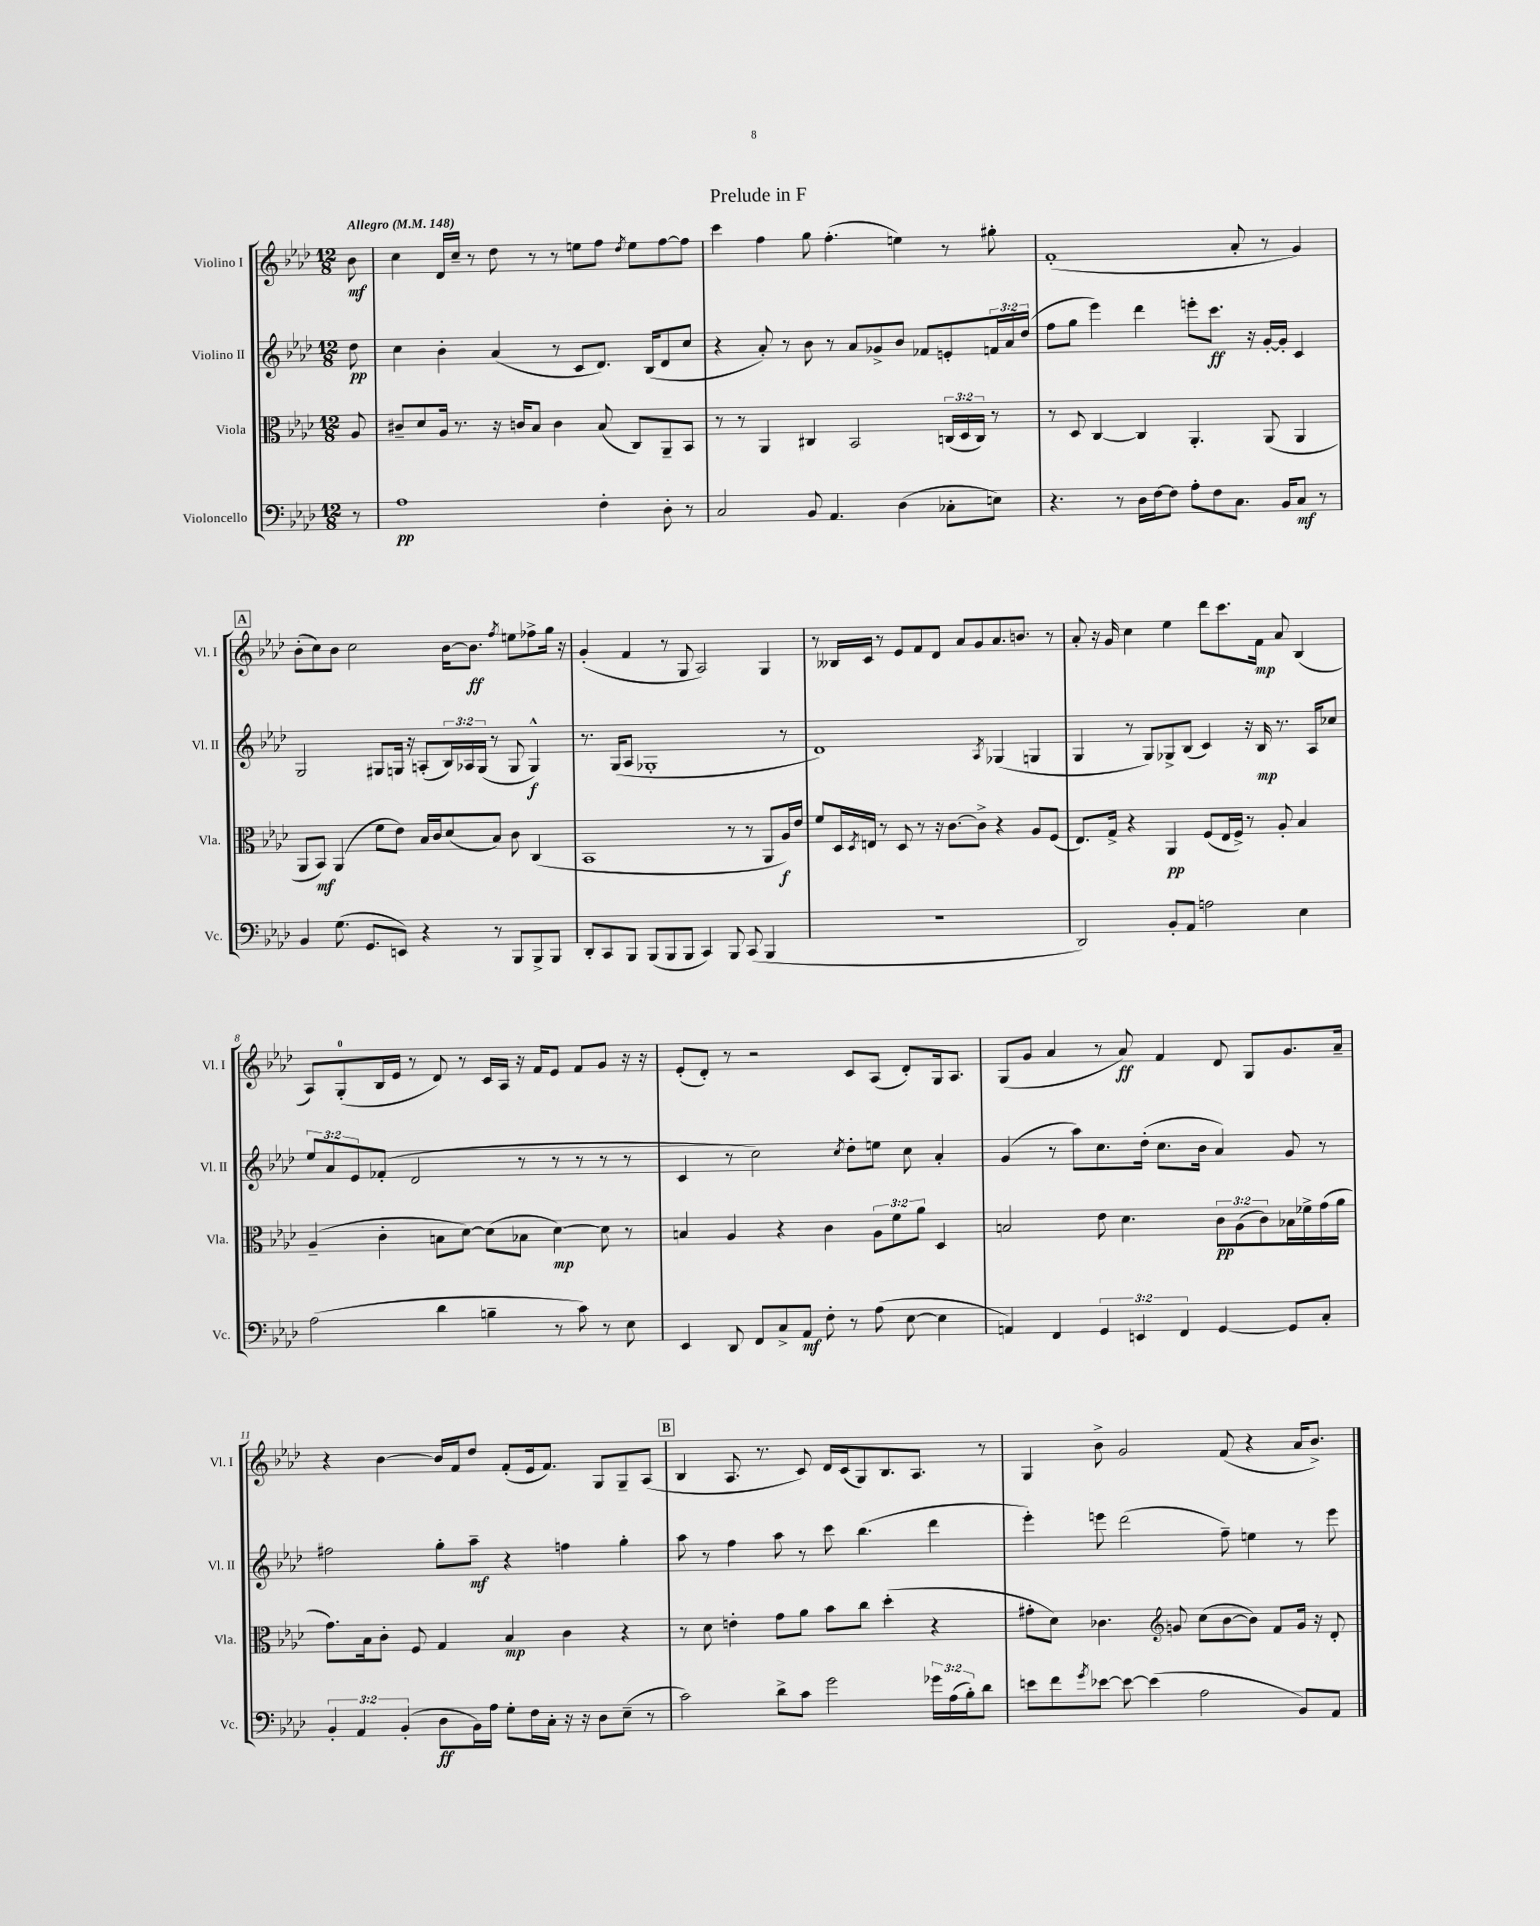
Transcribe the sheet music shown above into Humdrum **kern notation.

**kern	**kern	**kern	**kern
*staff4	*staff3	*staff2	*staff1
*clefF4	*clefC3	*clefG2	*clefG2
*k[b-e-a-d-]	*k[b-e-a-d-]	*k[b-e-a-d-]	*k[b-e-a-d-]
*M12/8	*M12/8	*M12/8	*M12/8
*MM148	*MM148	*MM148	*MM148
8r	8A-/	8dd-\	8b-\
=	=	=	=
1A-	8c#~/L	4cc\	4cc\
.	8d-/	.	.
.	16A-/Jk	4b-'\	16d-/LL
.	8.r	.	16cc~/JJ
.	.	.	8r
.	16r	(4a-/	8dd-\
.	16c/LK	.	.
.	8B-/J	.	8r
.	4c\	8r	8r
.	.	8c/L	8ee\L
4F'\	(8B-/	8.d-/J)	8ff\J
.	.	.	8qdd-/
.	8C/L)	.	8ee\L
.	.	(16B-/LK	.
8D-'\	8AA-~/	8d-/	[8ff\
8r	8BB-/J	8cc/J	8ff\]J
=	=	=	=
2C/	8r	4r	4ccc\
.	8r	.	.
.	4AA-/	8a-'/)	4ff\
.	.	8r	.
8BB-/	4C#/	8b-\	8gg\
4.AA-/	.	8r	(4.ff'\
.	2BB-/	8a-/L	.
.	.	8g-^/	.
(4D-\	.	8b-/J	4ee\)
.	.	8f-/L	.
8C-'\L	(24C/LL	8e'/	8r
.	24D-/	.	.
.	24C/JJ)	.	.
8E\J)	8r	24f/L	8gg#'\
.	.	24a-/	.
.	.	(24dd-/JJ	.
=	=	=	=
4.r	8r	8ff\L	(1f'
.	8D-/	8gg\J	.
.	[4C/	4eee-\)	.
8r	.	.	.
16D-\LL	4C/]	4ddd-\	.
[16F\J	.	.	.
8F\]J	.	.	.
8A-'\L	4.AA-'/	8eee'\L	.
8F\	.	8.ccc\J	.
8.C\J	.	.	8a-'/
.	.	16r	.
.	(8AA-/	[16g'/LL	8r
16BB-/LK	.	16g'/]JJ	.
8C/J	4AA-/	4c/	4g/)
8r	.	.	.
=	=	=	=
4BB-/	8AA-/L	2G/	(8b-'\L
.	8BB-/J)	.	8cc\)
(8.G\	(4AA-/	.	8b-\J
.	.	.	2cc\
8.GG/L	.	.	.
.	8f\L	8G#/L	.
8EE/J)	8e-\J)	16G/Jk	.
.	.	16r	.
4r	16B-/LL	(8A'/L	.
.	16c/J	.	.
.	(8d-/	24B-/L)	[16b-\LK
.	.	24A-/	.
.	.	.	8.b-\]J
.	.	(24G/JJ	.
8r	8B-/J)	8r	.
.	.	.	8qff/
8BBB-/L	8c\	8G/	8ee\L
8BBB-^/	(4C/	4G^^/)	8ff-^\
8BBB-/J	.	.	16gg\Jk
.	.	.	16r
=	=	=	=
8DD-'/L	1BB-	8.r	(4g'/
8CC/	.	.	.
.	.	(16G/LK	.
8BBB-/J	.	8A-/J	4f/
(8BBB-/L	.	1G-'	.
8BBB-/	.	.	8r
8BBB-/J	.	.	8G/
4CC/)	.	.	2A-/)
8BBB-/	8r	.	.
(8CC/	8r	.	.
4BBB-/	8AA-/L	.	4G/
.	16A-/L)	8r	.
.	16e-/JJ	.	.
=	=	=	=
1.r	8f/L	1d-)	8r
.	16D-/L	.	16B--/LL
.	8qD-/	.	.
.	16E/JJ	.	16c/JJ
.	8r	.	8r
.	8D-/	.	8e-/L
.	8r	.	8f/
.	16r	.	8d-/J
.	[8.c\L	.	.
.	.	.	8a-/L
.	8c^\]J	.	8g/
.	.	8qA-/	.
.	4r	(4G-/	8.a-/
.	.	.	8.b/J
.	8A-/L	4G/	.
.	(8F/J	.	8r
=	=	=	=
2DD-/)	8.E-/L)	4G/	8a-'/
.	.	.	16r
.	16G^/Jk	.	16g/
.	4r	8r	4cc\
.	.	8G/L)	.
8BB-'/L	4AA-/	8G-^/	4ee-\
8AA-/J	.	(8B-/J	.
2A\	(8F/L	4c/)	8ddd-\L
.	16E-/L	.	8.ccc\
.	16F^/JJ)	.	.
.	8r	16r	.
.	.	16B-/	16f\Jk
.	8A-'/	8.r	8a-/
4E-\	4B-/	.	(4B-/
.	.	16A-/LK	.
.	.	8cc-/J	.
=	=	=	=
(2A-\	(4A-~/	12ee-/L	8A-/L)
.	.	12a-/	.
.	.	.	(8G'/
.	.	12e-/	.
.	4c'\	(8f-'/J	16B-/L
.	.	.	16e-/JJ
.	.	2d-/	8r
4d-\	8B\L	.	8d-/)
.	[8d-\J)	.	8r
4B~\	(8d-\]L	.	16c/LL
.	.	.	16A-/JJ
.	8B-\J	8r	16r
.	.	.	16f/LK
8r	[4d-\)	8r	8e-/J
8c\)	.	8r	8f/L
8r	8d-\]	8r	8g/J
8E-\	8r	8r	16r
.	.	.	16r
=	=	=	=
4EE-/	4B/	4c/	(8e-'/L
.	.	.	8d-'/J)
8DD-/	4A-/	8r	8r
8FF/L	.	2cc\)	2r
8C^/	4r	.	.
8AA-/J	.	.	.
8F'\	4c\	.	.
.	.	8qcc/	.
8r	.	8dd-'\L	8c/L
(8A-\	12A-\L	8ee\J	(8A-/J
.	12f\	.	.
[8E-\	.	8cc\	8d-'/L)
.	12a-\J	.	.
4E-\]	4D-/	4a-'/	16G/k
.	.	.	8.A-/J
=	=	=	=
4AA/)	2B/	(4g/	(8G/L
.	.	.	8g/J
4FF/	.	8r	4a-/
.	.	8aa-\L)	.
6GG/	8e-\	8.cc\	8r
.	4.d-\	.	8a-/)
6EE/	.	.	.
.	.	(16dd-'\Jk	.
.	.	8.cc\L	4f/
6FF/	.	.	.
.	.	16b-\Jk	.
[4GG/	12c\L	4a-/)	8d-/
.	(12A-\	.	.
.	.	.	8G/L
.	12c\)	.	.
8GG/]L	16B-\L	8g/	8.g/
.	16f-^\	.	.
8C'/J	(16g\	8r	.
.	16a-\JJ	.	16a-~/Jk
=	=	=	=
6BB-'/	8.g\L)	2ff#\	4r
6AA-/	.	.	.
.	16B-\k	.	.
.	8c'\J	.	[4b-\
(6BB-'/	.	.	.
.	8F/	.	.
8D-\L	4G/	8gg'\L	16b-/]LL
.	.	.	16f/J
16BB-\L)	.	8aa-~\J	8dd-/J
16A-\JJ	.	.	.
8G'\L	4B-/	4r	(8f'/L
16F\L	.	.	16e-/k
16C'\JJ	.	.	8.f/J)
16r	4c\	4ff\	.
16r	.	.	.
8D-\L	.	.	8G/L
(8E-~\J	4r	4gg'\	8G~/
8r	.	.	(8A-/J
=	=	=	=
2c\)	8r	8aa-\	4B-/
.	8d-\	8r	.
.	4e'\	4ff\	8.A-/
.	.	.	8.r
8d-^\L	8g\L	8aa-\	.
8c\J	8a-\J	8r	8c/)
2g\	8b-\L	8ccc\	16d-/LL
.	.	.	(16c/J
.	8cc\J	(4.bb-\	8G/)
.	(4dd-'\	.	8.B-/
.	.	.	8.A-/J
24g-\LL	4r	4ddd-\	.
(24A-\	.	.	.
24B-'\J)	.	.	.
8d-\J	.	.	8r
=	=	=	=
8e\L	8g#'\L	4eee-'\)	4G/
8f\	8d-\J)	.	.
8qg/	.	.	.
[8e-\J	4.c-\	8eee\	8b-^\
8e-\_	.	(2ddd-\	2g/
(4e-\]	.	.	.
*	*clefG2	*	*
.	8g/	.	.
2A-\	(8cc\L	.	.
.	[8b-\	8ff~\)	(8f/
.	8b-\]J)	4ee\	4r
.	8f/L	.	.
8BB-/L)	16g/Jk	8r	16a-/LK
.	16r	.	8.b-^/J)
8AA-/J	8d-'/	8eee\	.
==	==	==	==
*-	*-	*-	*-
